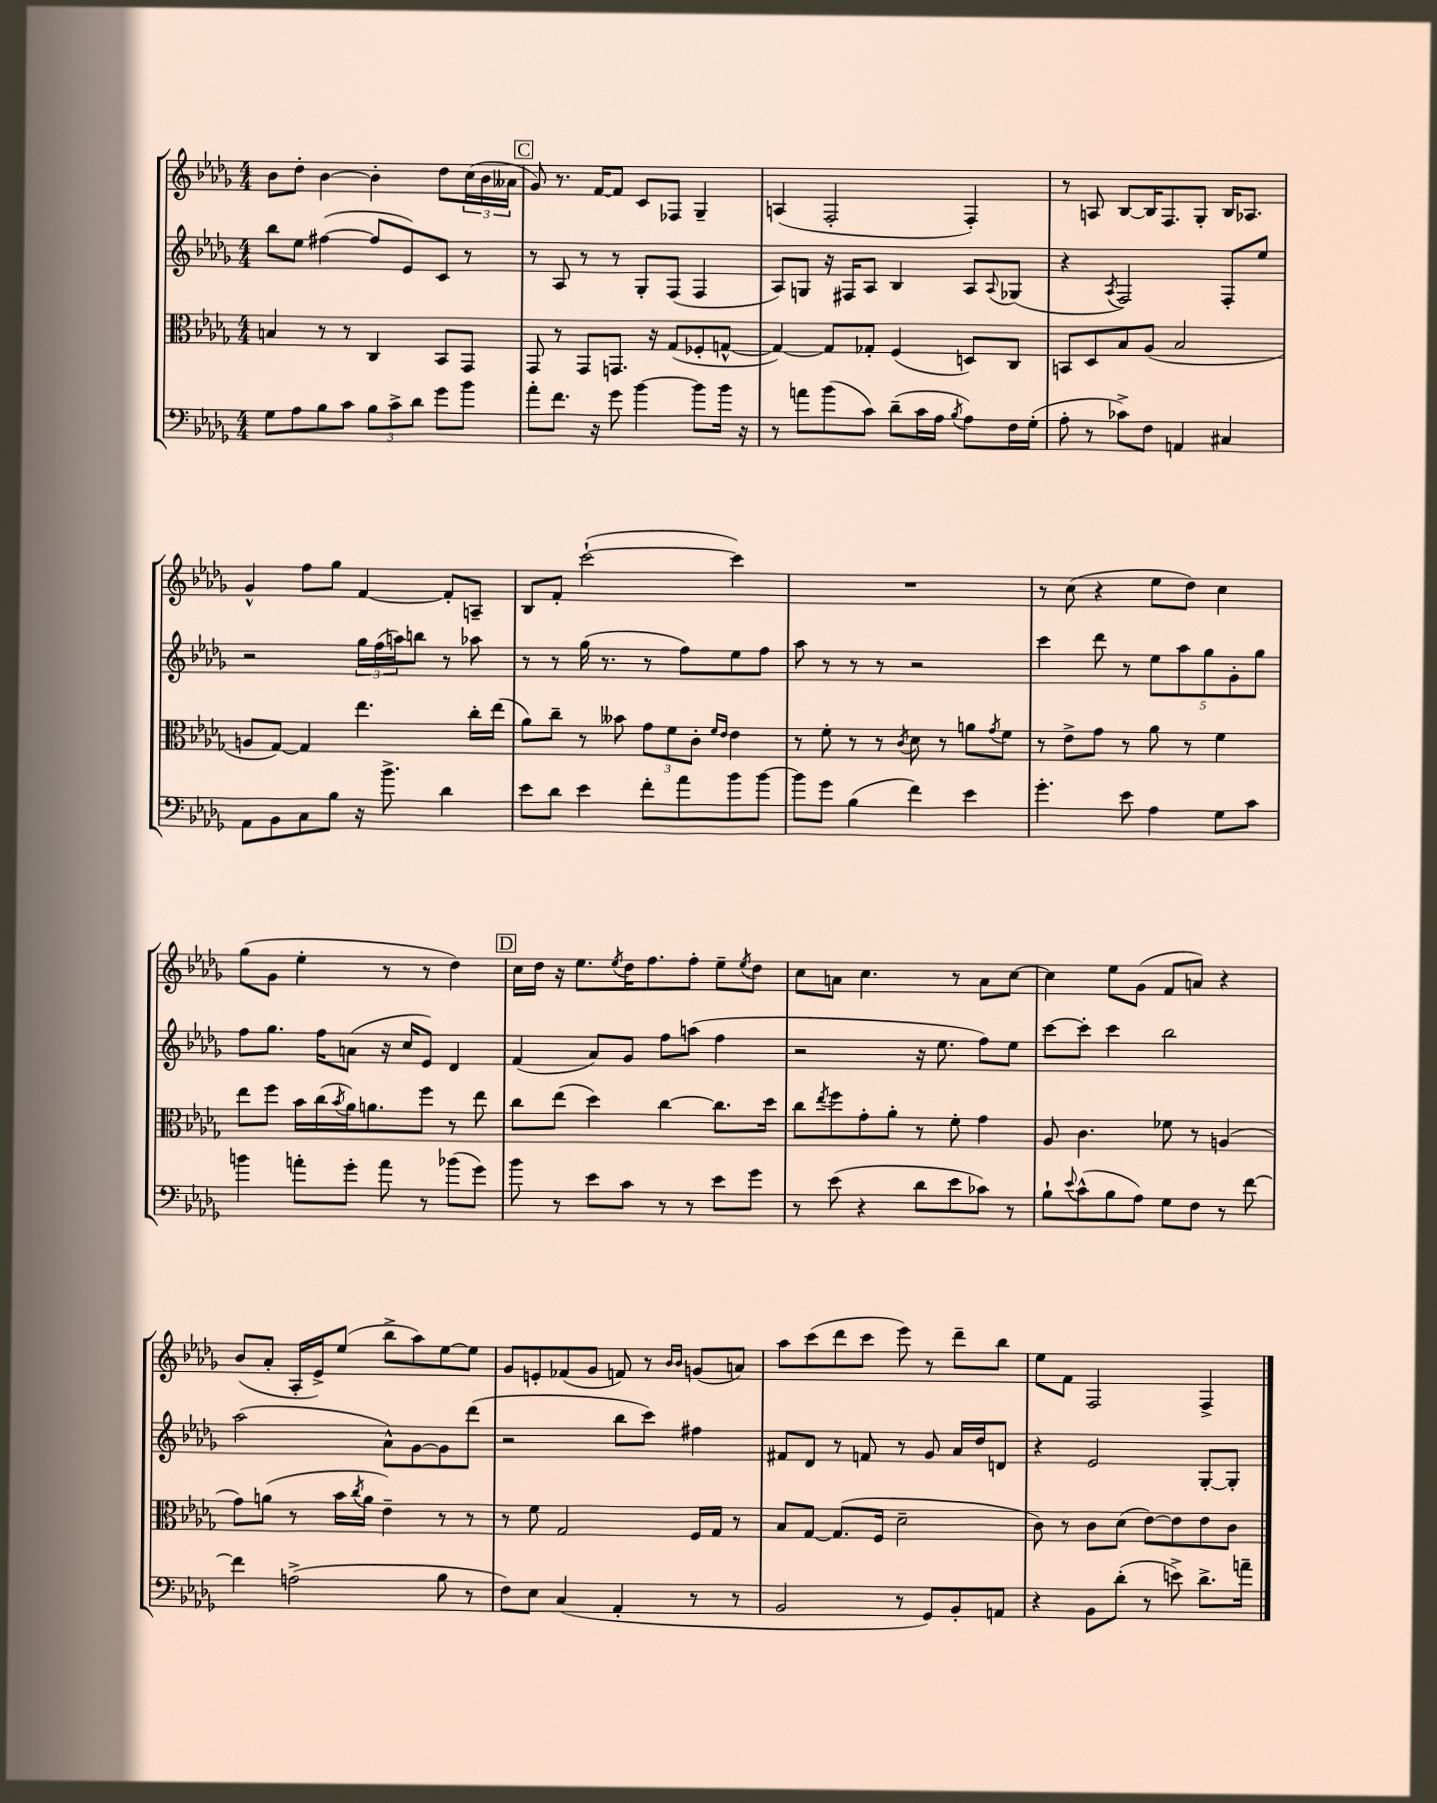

**kern	**kern	**kern	**kern
*part4	*part3	*part2	*part1
*staff4	*staff3	*staff2	*staff1
*clefF4	*clefC3	*clefG2	*clefG2
*k[b-e-a-d-g-]	*k[b-e-a-d-g-]	*k[b-e-a-d-g-]	*k[b-e-a-d-g-]
*M4/4	*M4/4	*M4/4	*M4/4
=19	=19	=19	=19
8G-\L	4Bn/	8bb-\L	8b-\L
8A-\	.	8ee-\J	8dd-'\J
8B-\	8r	([4ff#X\	[4b-\
8c\J	8r	.	.
12B-\L	4C/	8ff#/L]	4b-'\]
12c^\	.	.	.
.	.	8e-/)	.
12d-\J	.	.	.
8g-\L	8BB-/L	8c/J	8dd-\L
8b-\J	8GG-/J	8r	(24cc\L
.	.	.	24b-\
.	.	.	24a--X\JJ
!!LO:REH:place=s1:t=C
=20	=20	=20	=20
8a-'\L	8GG-/	8r	8g-/)
8.f\J	8r	8A-/	8.r
.	8GG-/L	8r	.
16r	.	.	[16f/KL
8g-\	8.GGn/J	8r	8f/J]
[4b-\	.	8G-'/L	8c/L
.	16r	.	.
.	(8G-/L	(8F/J	8F-X/J
8b-\L]	8F-X'/	4F/	4G-~/
16b-\Jk	[8Gn^^/J	.	.
16r	.	.	.
=21	=21	=21	=21
8r	4G/_)	8A-/L)	(4An/
8an\L	.	8Gn/J	.
(8b-\	8G/L]	16r	2F'/
.	.	16F#X/KL	.
8c\J)	8G-X'/J	8A-/J	.
(8d-~\L	(4F/	4B-/	.
16c\L	.	.	.
16A-\JJ	.	.	.
8qB-/	.	.	.
8A-\L)	8Dn/L)	8A-/L	4F'/)
.	.	8qqA-/	.
16F\L	8C/J	(8G-X/J	.
(16G-'\JJ	.	.	.
=22	=22	=22	=22
8A-'\	8BBn/L	4r	8r
8r	8D-/	.	8An/
.	.	8qA-/	.
8c-X^\L)	8B-/	2F/)	[8B-/L
8F\J	(8A-/J	.	16B-/K]
.	.	.	8.F/
4AAn/	2B-/	.	.
.	.	.	8G-'/J
4C#X/	.	8F'/L	16B-/KL
.	.	.	8.A-X/J
.	.	8ee-/J	.
!!LO:LB:g=z
=23	=23	=23	=23
8AA-\L	8An/L	2r	4g-^^/
8BB-\	[8G-/J)	.	.
8C\	4G-/]	.	8ff\L
8B-\J	.	.	8gg-\J
16r	4.ee-\	24gg-\LL	[4f/
.	.	(24ff\	.
8.b-^\	.	.	.
.	.	24aan\J)	.
.	.	8bbn\J	.
4d-\	.	8r	8f'/L]
.	16cc'\LL	8aa-X\	8An~/J
.	(16ee-\JJ	.	.
=24	=24	=24	=24
8e-\L	8a-\L)	8r	8B-/L
8d-\J	8cc~\J	8r	8f'/J
4e-\	8r	(16gg-\	([2ccc`\
.	.	8.r	.
.	8b--X\	.	.
8f'\L	12g-\L	8r	.
.	12f\	.	.
8a-\	.	8ff\L)	.
.	12c'\J	.	.
.	16qqf/LL	.	.
.	16qqe-/JJ	.	.
8b-\	4e-\	8ee-\	4ccc\])
[8b-\J	.	8ff\J	.
=25	=25	=25	=25
8b-\L]	8r	8aa-\	1r
8g-\J	8f'\	8r	.
(4B-\	8r	8r	.
.	8r	8r	.
.	8qc/	.	.
4f\)	8d-\	2r	.
.	8r	.	.
4e-\	8an\L	.	.
.	8qg-/	.	.
.	8f\J	.	.
=26	=26	=26	=26
4.g-'\	8r	4ccc\	8r
.	8e-^\L	.	(8cc\
.	8g-\J	8ddd-\	4r
8e-\	8r	8r	.
4A-\	8a-\	10ee-\L	8ee-\L
.	.	10aa-\	.
.	8r	.	8dd-\J)
.	.	10gg-\	.
8G-\L	4f\	.	4cc\
.	.	10g-'\	.
8c\J	.	.	.
.	.	10gg-\J	.
!!LO:LB:g=z
=27	=27	=27	=27
4bn\	8ee-\L	8ff\L	(8gg-\L
.	8ff\J	8.gg-\J	8g-\J
8an'\L	16b-\LL	.	4ee-'\
.	(16cc\	16ff\KL	.
.	8qb-/	.	.
8g-'\J	16a-\J)	(8an\J	.
.	8.an\	.	.
8a\	.	16r	8r
.	.	16cc/KL	.
8r	8ff\J	8e-/J)	8r
(8b-X\L	8r	4d-/	4dd-\)
8g-\J)	8ee-\	.	.
!!LO:REH:place=s1:t=D
=28	=28	=28	=28
8b-\	8cc\L	(4f/	16cc\LL
.	.	.	16dd-\JJ
8r	(8ee-\J	.	16r
.	.	.	8.ee-\L
8e-\L	4dd-\)	8a-/L)	.
.	.	.	8qee-/
8c\J	.	8g-/J	16dd-\K
.	.	.	8.ff\
8r	[4cc\	8ff\L	.
8r	.	(8aan\J	8ff'\J
8e-\L	8.cc\L]	4ff\	8ee-~\L
.	.	.	8qee-/
8g-\J	.	.	8dd-\J
.	16dd-\Jk	.	.
=29	=29	=29	=29
8r	8cc\L	2r	8cc\L
.	8qee-/	.	.
(8e-\	8ff\	.	8an\J
4r	8g-'\	.	4.cc\
.	8a-'\J	.	.
8d-\L	8r	16r	.
.	.	8.ee-\	.
8e-\	8f'\	.	8r
8c-X\J)	4g-\	8ff\L)	8a\L
8r	.	8ee-\J	[8cc\J
=30	=30	=30	=30
8B-`\L	8A-/	[8ccc\L	4cc\]
8qqe-/	.	.	.
(8c^^\	4.c\	8ccc'\J]	.
8B-\	.	4ccc\	8ee-\L
8A-\J)	.	.	(8g-\J
8G-\L	8f-X\	2bb-\	8f/L
8F\J	8r	.	8an/J)
8r	(4An/	.	4r
[8f\	.	.	.
!!LO:LB:g=z
=31	=31	=31	=31
4f\]	8g-\L)	(2aa-\	(8b-/L
.	(8an\J	.	8a-'/J
(2An^\	8r	.	16A-'/LL
.	.	.	16e-^/J)
.	16b-\LL	.	(8ee-/J
.	8qcc/	.	.
.	16a\JJ	.	.
.	4e-~\)	8a-^^\L)	8bb-^\L
.	.	[8g-\	8aa-\)
8B-\	8r	8g-\]	[8ee-\
8r	8r	(8ddd-\J	8ee-\J]
=32	=32	=32	=32
8F\L)	8r	2r	8g-/L
8E-\J	8f\	.	8en'/
(4C/	2G-/	.	(8f-X/
.	.	.	8g-/J
4AA-'/	.	8bb-\L	8fn/)
.	.	8ccc\J)	8r
.	.	.	16qqb-/LL
.	.	.	16qqb-/JJ
8r	16F/LL	4ff#X\	(8gn/L
.	16G-/JJ	.	.
8r	8r	.	8an/J)
=33	=33	=33	=33
2BB-/	8B-/L	8f#X/L	8aa-\L
.	[8G-/J	8d-/J	(8ccc\
.	(8.G-/L]	8r	8ddd-\
.	.	8fn/	8ccc\J
.	16F/Jk	.	.
8r	2d-~\	8r	8eee-\)
8GG-/L)	.	8g-/	8r
8BB-'/	.	16a-/LL	8ddd-~\L
.	.	16dd-/J	.
8AAn/J	.	8dn/J	8bb-\J
=34	=34	=34	=34
4r	8c\)	4r	8ee-\L
.	8r	.	8f\J
8BB-\L	8c\L	2e-/	2F/
(8d-'\J	(8d-\J	.	.
8r	[8e-\L)	.	.
8en^\)	8e-\]	.	.
8.d-^\L	8e-\	[8G-'/L	4F^/
.	8c\J	8G-'/J]	.
16an~\Jk	.	.	.
==	==	==	==
*-	*-	*-	*-
